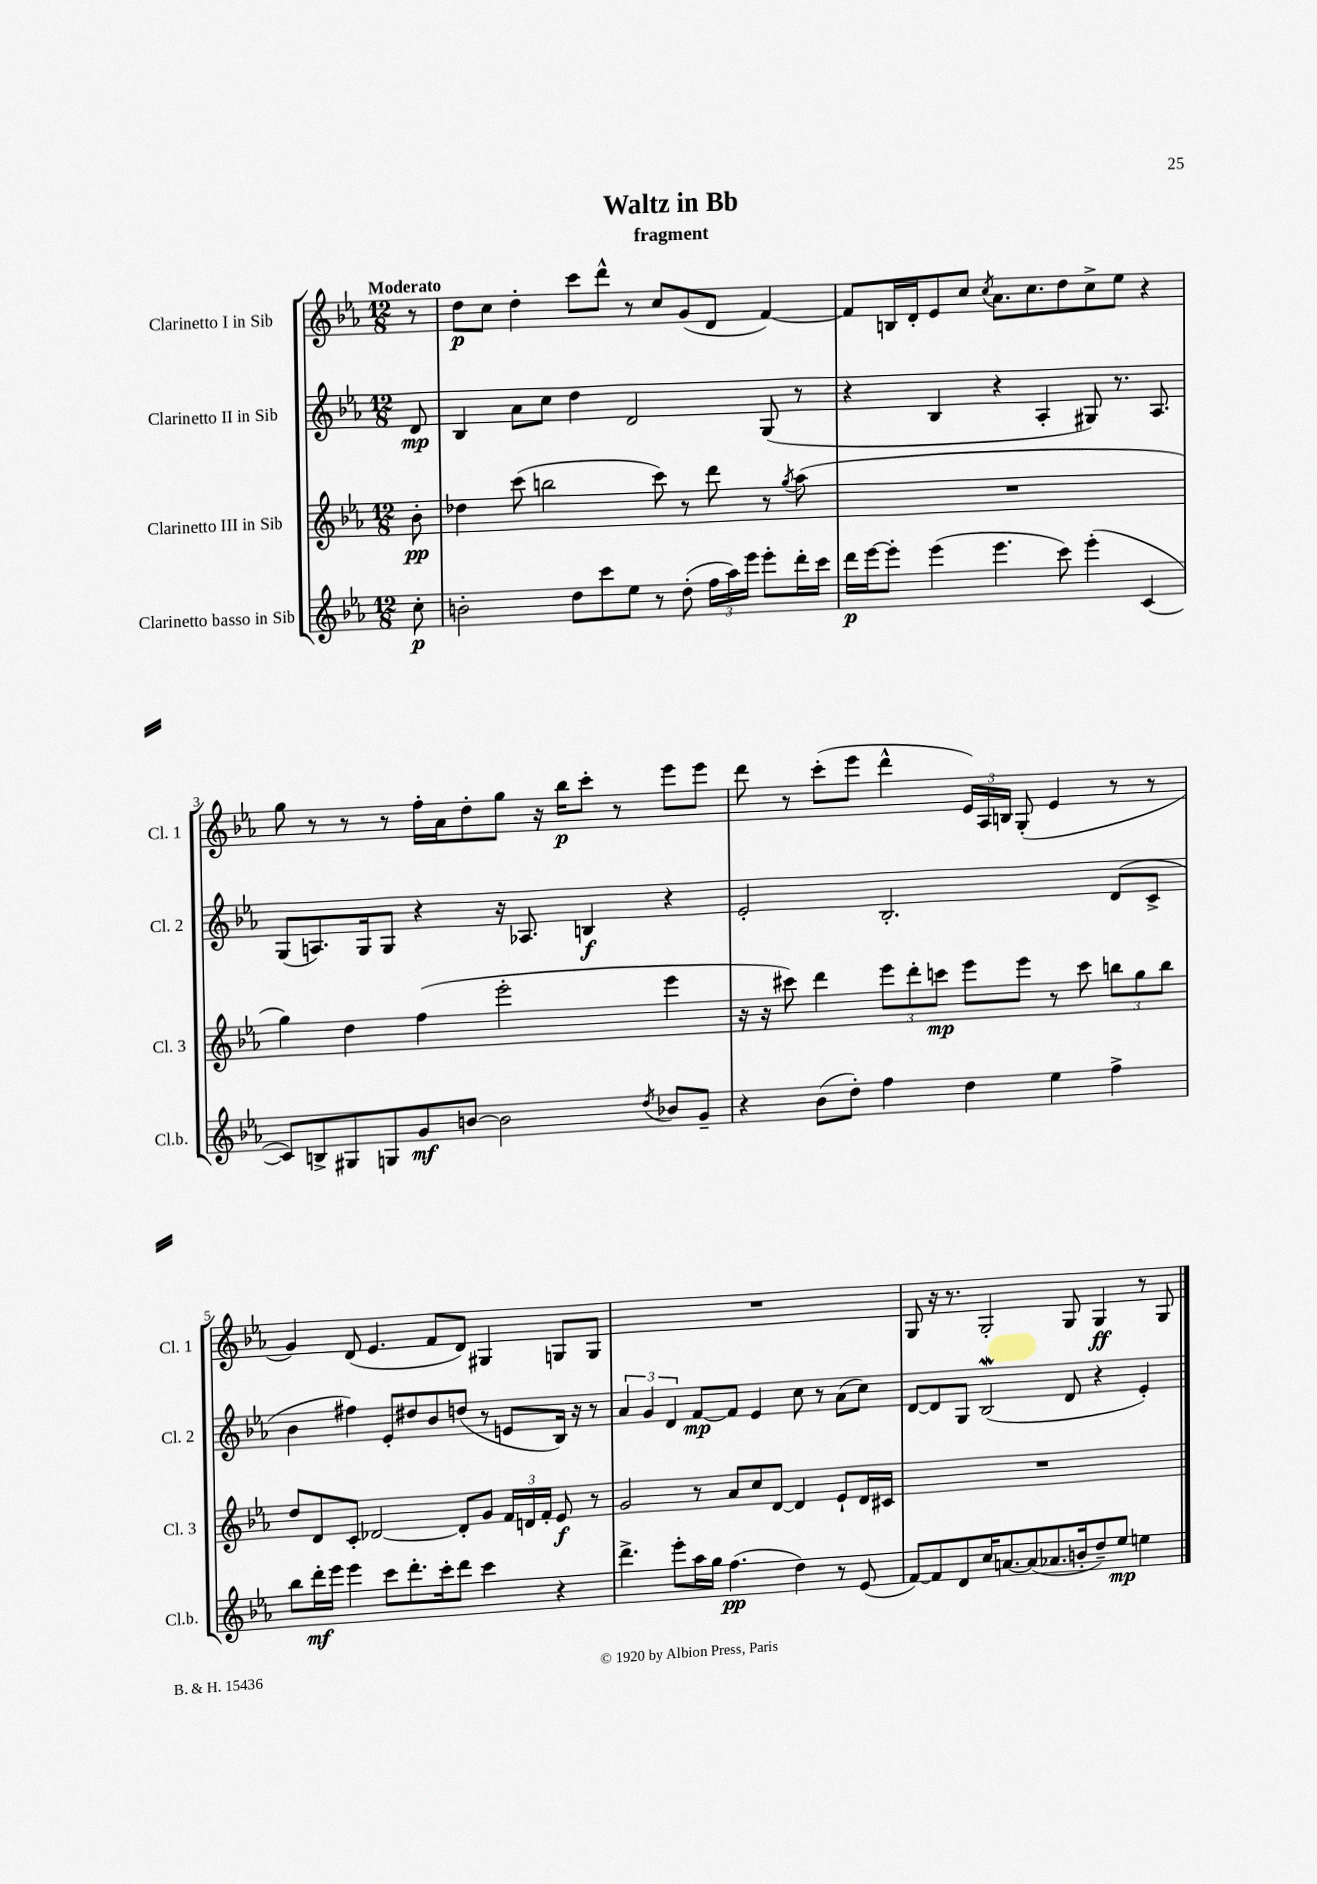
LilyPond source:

\header { title = "Waltz in Bb" subtitle = "fragment" }
<<
\new StaffGroup <<
\new Staff = "s0" \with { instrumentName = "Clarinetto I in Sib" shortInstrumentName = "Cl. 1" } {
    \clef treble \key ees \major \numericTimeSignature \time 12/8 \partial 8 \tempo "Moderato"
    \autoBeamOff r8 |
    d''8[\p c''8] d''4-. c'''8[ d'''8]-^ r8 c''8[ g'8( d'8] f'4~) |
    f'8[ b16 d'16-. ees'8 c''8] \acciaccatura { c''8 } aes'8.[ c''8. d''8 c''8-> ees''8] r4 |
    g''8 r8 r8 r8 f''16[-. aes'16 d''8-. g''8] r16 bes''16[\p c'''8]-. r8 ees'''8[ ees'''8] |
    d'''8 r8 c'''8[-.( ees'''8] d'''4-^ \tuplet 3/2 { ees'16[) aes16 b16] } g8-.( ees'4 r8 r8 |
    g'4) d'8( ees'4. f'8[ d'8]) gis4 g8[ g8] |
    R1. |
    g8 r16 r8. g2-. g8 g4\ff r8 g8 \bar "|." |
}
\new Staff = "s1" \with { instrumentName = "Clarinetto II in Sib" shortInstrumentName = "Cl. 2" } {
    \clef treble \key ees \major \numericTimeSignature \time 12/8 \partial 8
    \autoBeamOff d'8\mp |
    bes4 aes'8[ c''8] d''4 d'2 g8( r8 |
    r4 bes4 r4 aes4-. gis8) r8. aes8. |
    g8[( a8.) g16 g8] r4 r16 aes8. b4\f r4 |
    ees'2-. bes2.-. d'8[( c'8]-> |
    bes'4 fis''4) ees'8[-. dis''8 bes'8 d''8]( r8 e'8[ bes16]) r16 r8 |
    \tuplet 3/2 { aes'4 g'4 d'4 } f'8[~\mp f'8] ees'4 c''8 r8 aes'8[( c''8]) |
    d'8[~ d'8 g8] bes2\mordent( d'8 r4 ees'4-.) \bar "|." |
}
\new Staff = "s2" \with { instrumentName = "Clarinetto III in Sib" shortInstrumentName = "Cl. 3" } {
    \clef treble \key ees \major \numericTimeSignature \time 12/8 \partial 8
    \autoBeamOff bes'8-.\pp |
    des''4 c'''8( b''2 c'''8) r8 d'''8 r8 \acciaccatura { g''8 } aes''8( |
    R1. |
    g''4) d''4 f''4( ees'''2-. ees'''4 |
    r16 r16 cis'''8) d'''4 \tuplet 3/2 { ees'''8[ d'''8-. c'''8]\mp } ees'''8[ ees'''8] r8 c'''8 \tuplet 3/2 { b''8[ g''8 b''8] } |
    d''8[ d'8 c'8]-. des'2~ des'8[-. g'8] \tuplet 3/2 { f'16[ d'16 f'16]-. } ees'8\f r8 |
    g'2 r8 aes'8[ c''8 d'8]~ d'4 ees'8[-! d'16 cis'16] |
    R1. \bar "|." |
}
\new Staff = "s3" \with { instrumentName = "Clarinetto basso in Sib" shortInstrumentName = "Cl.b." } {
    \clef treble \key ees \major \numericTimeSignature \time 12/8 \partial 8
    \autoBeamOff c''8-.\p |
    b'2-. d''8[ c'''8 ees''8] r8 d''8-.( \tuplet 3/2 { f''16[ aes''16) ees'''16] } ees'''8[-. d'''16-. c'''16] |
    d'''16[\p ees'''16~ ees'''8]-. ees'''4( ees'''4. c'''8) ees'''4-.( c'4~ |
    c'8[) b8-> gis8 g8 g'8\mf b'8]~ b'2 \acciaccatura { d''8 } bes'8[ g'8]-- |
    r4 bes'8[( d''8]-.) f''4 d''4 ees''4 f''4-> |
    bes''8[ d'''16-.\mf ees'''16] ees'''4 c'''8[ d'''8.-. c'''16-. d'''8] c'''4 r4 |
    d'''4.-> ees'''8[-. aes''16 g''16] f''4.\pp( d''4) r8 ees'8( |
    f'8[~) f'8 d'8 c''16 a'8.~ a'8( aes'8. b'16-. d''8--) ees''8]\mp e''4 \bar "|." |
}
>>
>>
